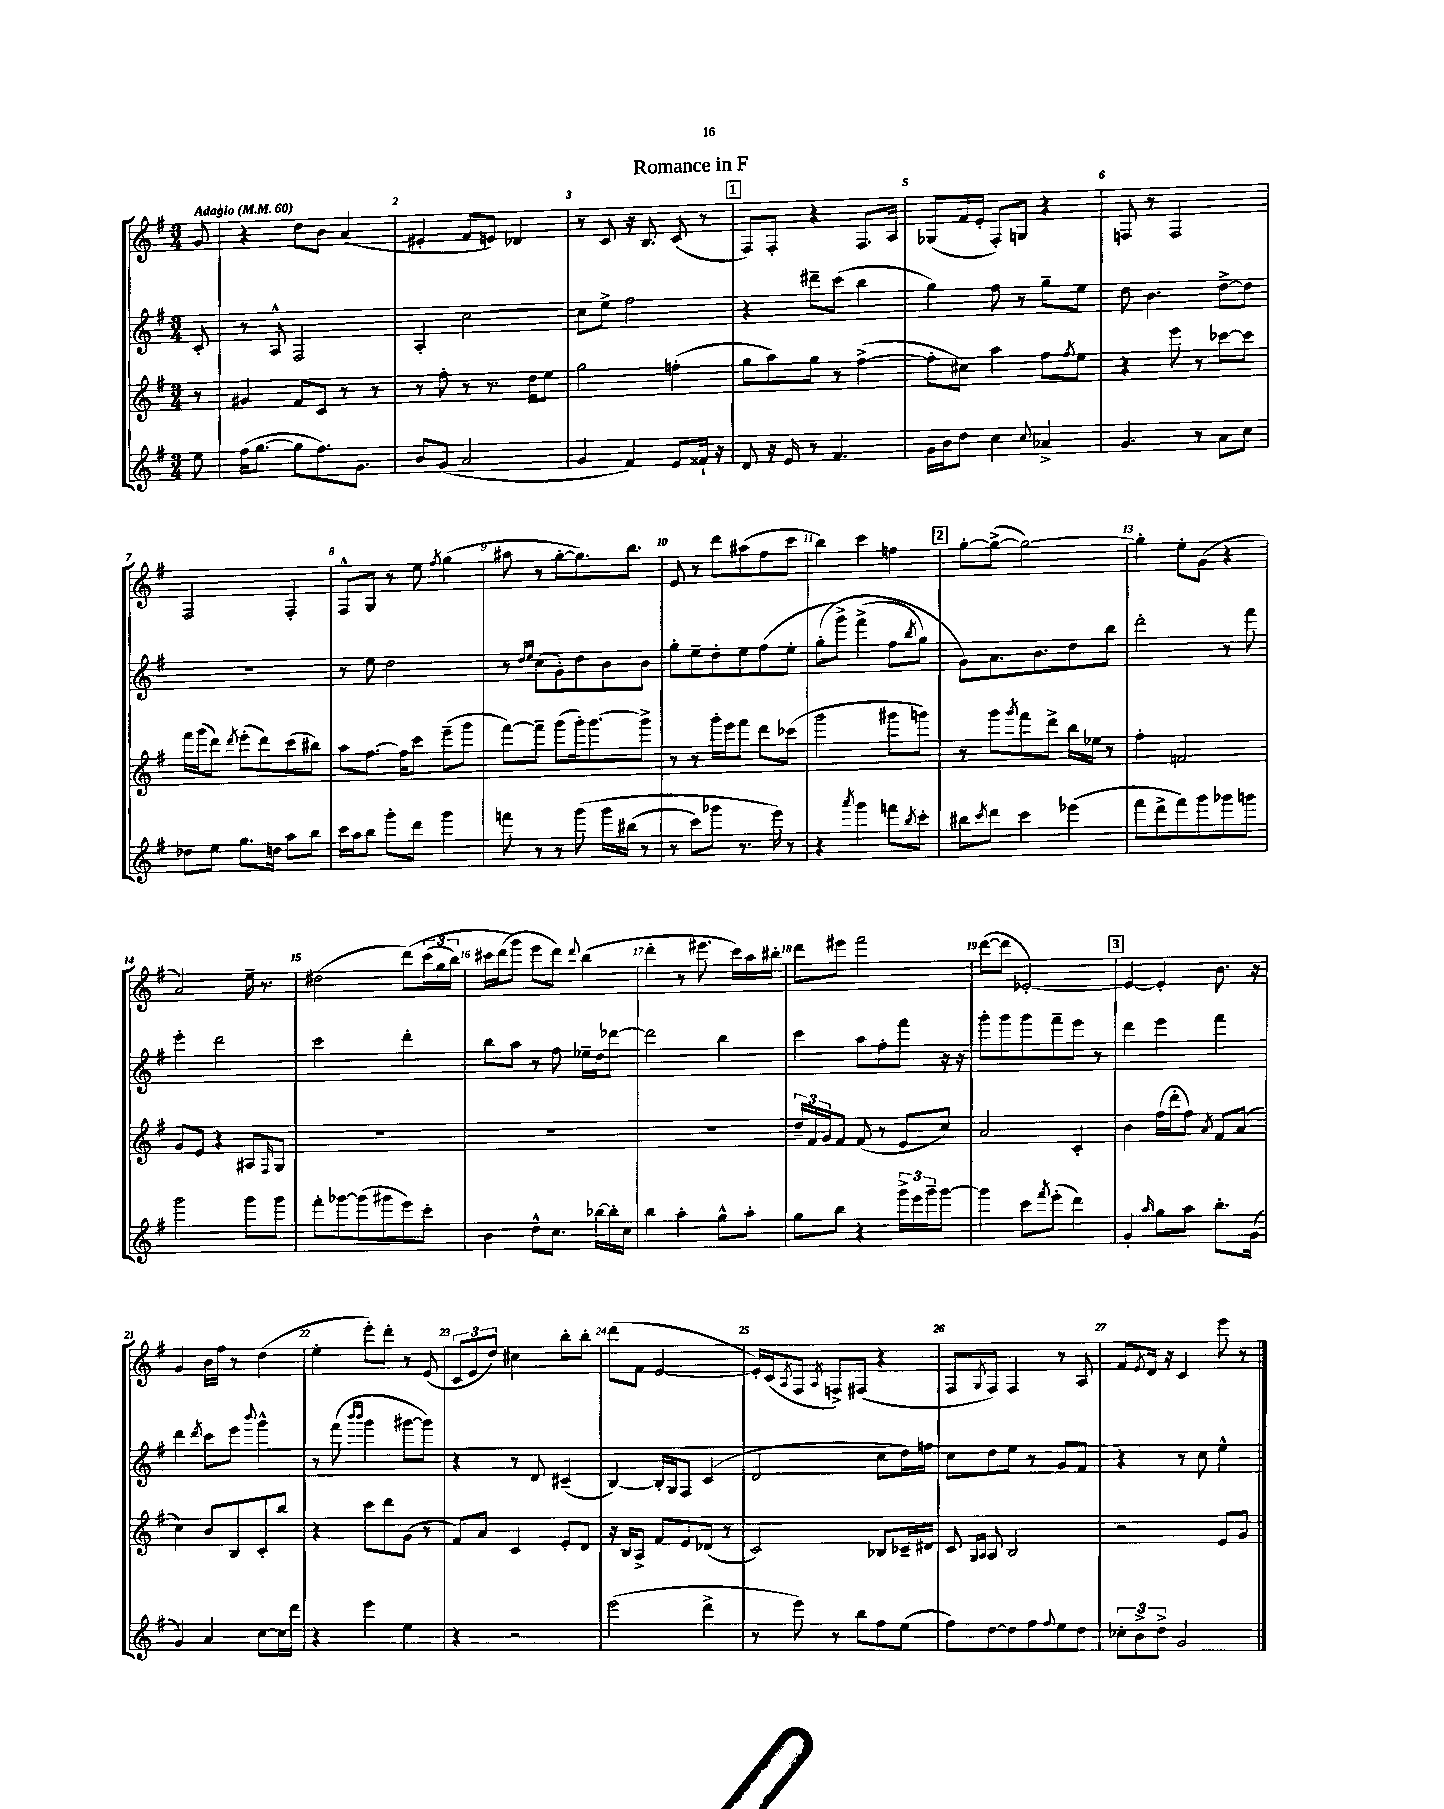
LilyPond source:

\header { title = "Romance in F" }
<<
\new StaffGroup <<
\new Staff = "s0" {
    \clef treble \key g \major \numericTimeSignature \time 3/4 \partial 8 \tempo "Adagio" 4 = 60
    g'8 |
    r4 d''8 b'8 a'4( |
    eis'4-. fis'8 e'8) des'4 |
    r8 c'8 r16 b8. c'8( r8 |
    \mark \markup { \box "1" } fis8) fis8-. r4 fis8. a16 |
    ges8( fis'16 e'16-. fis8-.) g8 r4 |
    f8 r8 f2 |
    fis2 fis4-. |
    fis8-^ g8 r8 e''8 \acciaccatura { fis''8 } g''4( |
    ais''8 r8 g''8~-. g''8.) b''8. |
    e'8 r8 d'''8 ais''8( fis''8 c'''8 |
    b''4) c'''4 f''4 |
    \mark \markup { \box "2" } g''8~-. g''8~->( g''2~) |
    g''4-. e''8-. g'8( r4 |
    a'2) e''16-- r8. |
    dis''2( d'''8)\( \tuplet 3/2 { c'''16( g''16 b''16) } |
    cis'''16 d'''16( g'''8\) e'''8 d'''8) \appoggiatura { d'''8 } b''4( |
    d'''4-. r8 eis'''8. c'''16) a''16 bis''16-. |
    d'''8 eis'''8 fis'''2 |
    d'''8~( d'''8 ees'2~-.) |
    \mark \markup { \box "3" } ees'4~ ees'4-. b'8. r16 |
    g'4 b'16 fis''16 r8 d''4( |
    e''4-. e'''8-.) d'''8-. r8 e'8( |
    \tuplet 3/2 { c'8 e'8 d''8) } cis''4 b''8-. b''8-. |
    d'''8( fis'8 e'2~ |
    e'16-.) c'16( \acciaccatura { a8 } fis8 \acciaccatura { a8 } f8->) fis8( r4 |
    fis8 \acciaccatura { g8 } fis8) fis4 r8 a8 |
    fis'8 \acciaccatura { e'8 } d'16 r16 c'4 e'''8 r8 \bar "|." |
}
\new Staff = "s1" {
    \clef treble \key g \major \numericTimeSignature \time 3/4 \partial 8
    c'8-. |
    r8 a8-^ fis2 |
    a4-. c''2~ |
    c''8 e''8-> fis''2 |
    \mark \markup { \box "1" } r4 dis'''8-- c'''8( b''4 |
    g''4) fis''8 r8 g''8-- e''8 |
    d''8 b'4. d''8~-> d''8 |
    R2. |
    r8 e''8 d''2 |
    r8 \grace { d''16 e''16 } c''8( g'8-.) d''8 b'8 b'8 |
    g''8-. e''8-- d''8-. e''8 fis''8( e''8-. |
    g''8-.\( g'''8->) fis'''4->( fis''8 \acciaccatura { b''8 } g''8) |
    \mark \markup { \box "2" } g'8\) a'8. b'8. d''8 b''8 |
    d'''2-. r8 fis'''8 |
    e'''4-. d'''2 |
    c'''2 d'''4-. |
    b''8 a''8 r8 fis''8 ees''16-- d''16 des'''8~ |
    des'''2 b''4 |
    c'''4 a''8 fis''8-. fis'''8 r16 r16 |
    g'''8-. g'''8 g'''8 fis'''8-- e'''8 r8 |
    \mark \markup { \box "3" } d'''4 e'''4 fis'''4 |
    d'''4 \acciaccatura { d'''8 } c'''8 e'''8 \appoggiatura { b'''8 } g'''4-^ |
    r8 fis'''8( \grace { b'''16 b'''16 } g'''4 gis'''8~ gis'''8) |
    r4 r8 d'8 cis'4--( |
    b4~) b16-. g16 fis8 c'4( |
    d'2 c''8 d''16) f''16 |
    c''8 d''8 e''8 r8 g'8 fis'8 |
    r4 r8 c''8 e''4-^ \bar "|." |
}
\new Staff = "s2" {
    \clef treble \key g \major \numericTimeSignature \time 3/4 \partial 8
    r8 |
    gis'4 fis'8 c'8 r8 r8 |
    r8 fis''8-. r8 r8. d''16 e''8 |
    g''2 f''4-.( |
    \mark \markup { \box "1" } g''8 a''8) g''8 r8 fis''4~->( |
    fis''8-. cis''8) a''4 fis''8 \acciaccatura { fis''8 } e''8 |
    r4 e'''8 r8 ces'''8~ ces'''8 |
    fis'''16 g'''16( d'''8) \acciaccatura { d'''8 } e'''8-.( d'''8) c'''8( bis''8) |
    a''8 fis''8.~ fis''16 c'''8 e'''8--( g'''8 |
    fis'''8~) fis'''8-- g'''8( g'''16-.) g'''8.~ g'''8-> |
    r8 r8 g'''16-. e'''16 fis'''8 d'''8 ces'''8( |
    g'''2 gis'''8 g'''8) |
    \mark \markup { \box "2" } r8 g'''8 \acciaccatura { g'''8 } fis'''8 d'''8-> b''16 ees''16 r8 |
    fis''4-. f'2 |
    g'8 e'8 r4 ais8 \grace { fis16 } g8 |
    R2. |
    R2. |
    R2. |
    \tuplet 3/2 { d''16-- fis'16 g'16 } fis'8 fis'8( r8 e'8 c''8) |
    a'2 c'4-. |
    \mark \markup { \box "3" } b'4 fis''16( d'''16-. fis''8) \acciaccatura { a'8 } fis'8 a'8( |
    c''4) b'8 b8 c'8-. b''8 |
    r4 c'''8 d'''8 g'8( r8 |
    fis'8) a'8 c'4 e'8-. d'8 |
    r16 b16 a8-> fis'8 e'8 des'8( r8 |
    c'2) bes8 ces'16-- dis'16 |
    c'8 \grace { g16 a16 } a8 b2 |
    r2 e'8 g'8 \bar "|." |
}
\new Staff = "s3" {
    \clef treble \key g \major \numericTimeSignature \time 3/4 \partial 8
    e''8 |
    fis''16( g''8.~ g''8 fis''8.) g'8. |
    b'8 g'8( a'2 |
    g'4 fis'4) e'8 fisis'16-! r16 |
    \mark \markup { \box "1" } d'8 r16 e'16 r8 fis'4. |
    g'16 b'16 d''8 c''4 \appoggiatura { c''8 } aes'4-> |
    g'4. r8 a'8 c''8 |
    des''8 e''8 g''8. d''16 a''8 b''8 |
    c'''16 a''16 b''8 g'''8-. d'''8 g'''4 |
    f'''8 r8 r8 g'''8\( g'''16 bis''16( r8 |
    r8 c'''8) ges'''8 r8. e'''16\) r8 |
    r4 \acciaccatura { a'''8 } g'''4 f'''8 \acciaccatura { b''8 } c'''8-. |
    \mark \markup { \box "2" } bis''8 \acciaccatura { c'''8 } d'''8 c'''4 ees'''4( |
    fis'''8 d'''8-> fis'''8) g'''8 ges'''8 g'''8 |
    g'''2 g'''8 g'''8 |
    fis'''8-. ges'''8~ ges'''8( gis'''8 e'''8) c'''8-. |
    b'4 d''8-^ c''8. bes''16~ bes''16-. c''16 |
    b''4 a''4-. g''8-^ a''8-. |
    g''8 b''8 r4 \tuplet 3/2 { g'''16-> e'''16 g'''16-- } g'''8~ |
    g'''4 c'''8 \acciaccatura { fis'''8 } e'''8-.( d'''4) |
    \mark \markup { \box "3" } g'4-. \grace { a''16 } g''8 a''8 b''8.-. g'16( |
    g'4) a'4 c''8~ c''16 d'''16 |
    r4 e'''4 e''4 |
    r4 r2 |
    e'''2( d'''4-> |
    r8 e'''8) r8 b''8 fis''8 e''8( |
    fis''8) d''8~ d''8 fis''8 \appoggiatura { fis''8 } e''8 d''8 |
    \tuplet 3/2 { ces''8-. b'8-> d''8-> } g'2 \bar "|." |
}
>>
>>
\layout { \context { \Score \override BarNumber.break-visibility = ##(#f #t #t) barNumberVisibility = #all-bar-numbers-visible } }
